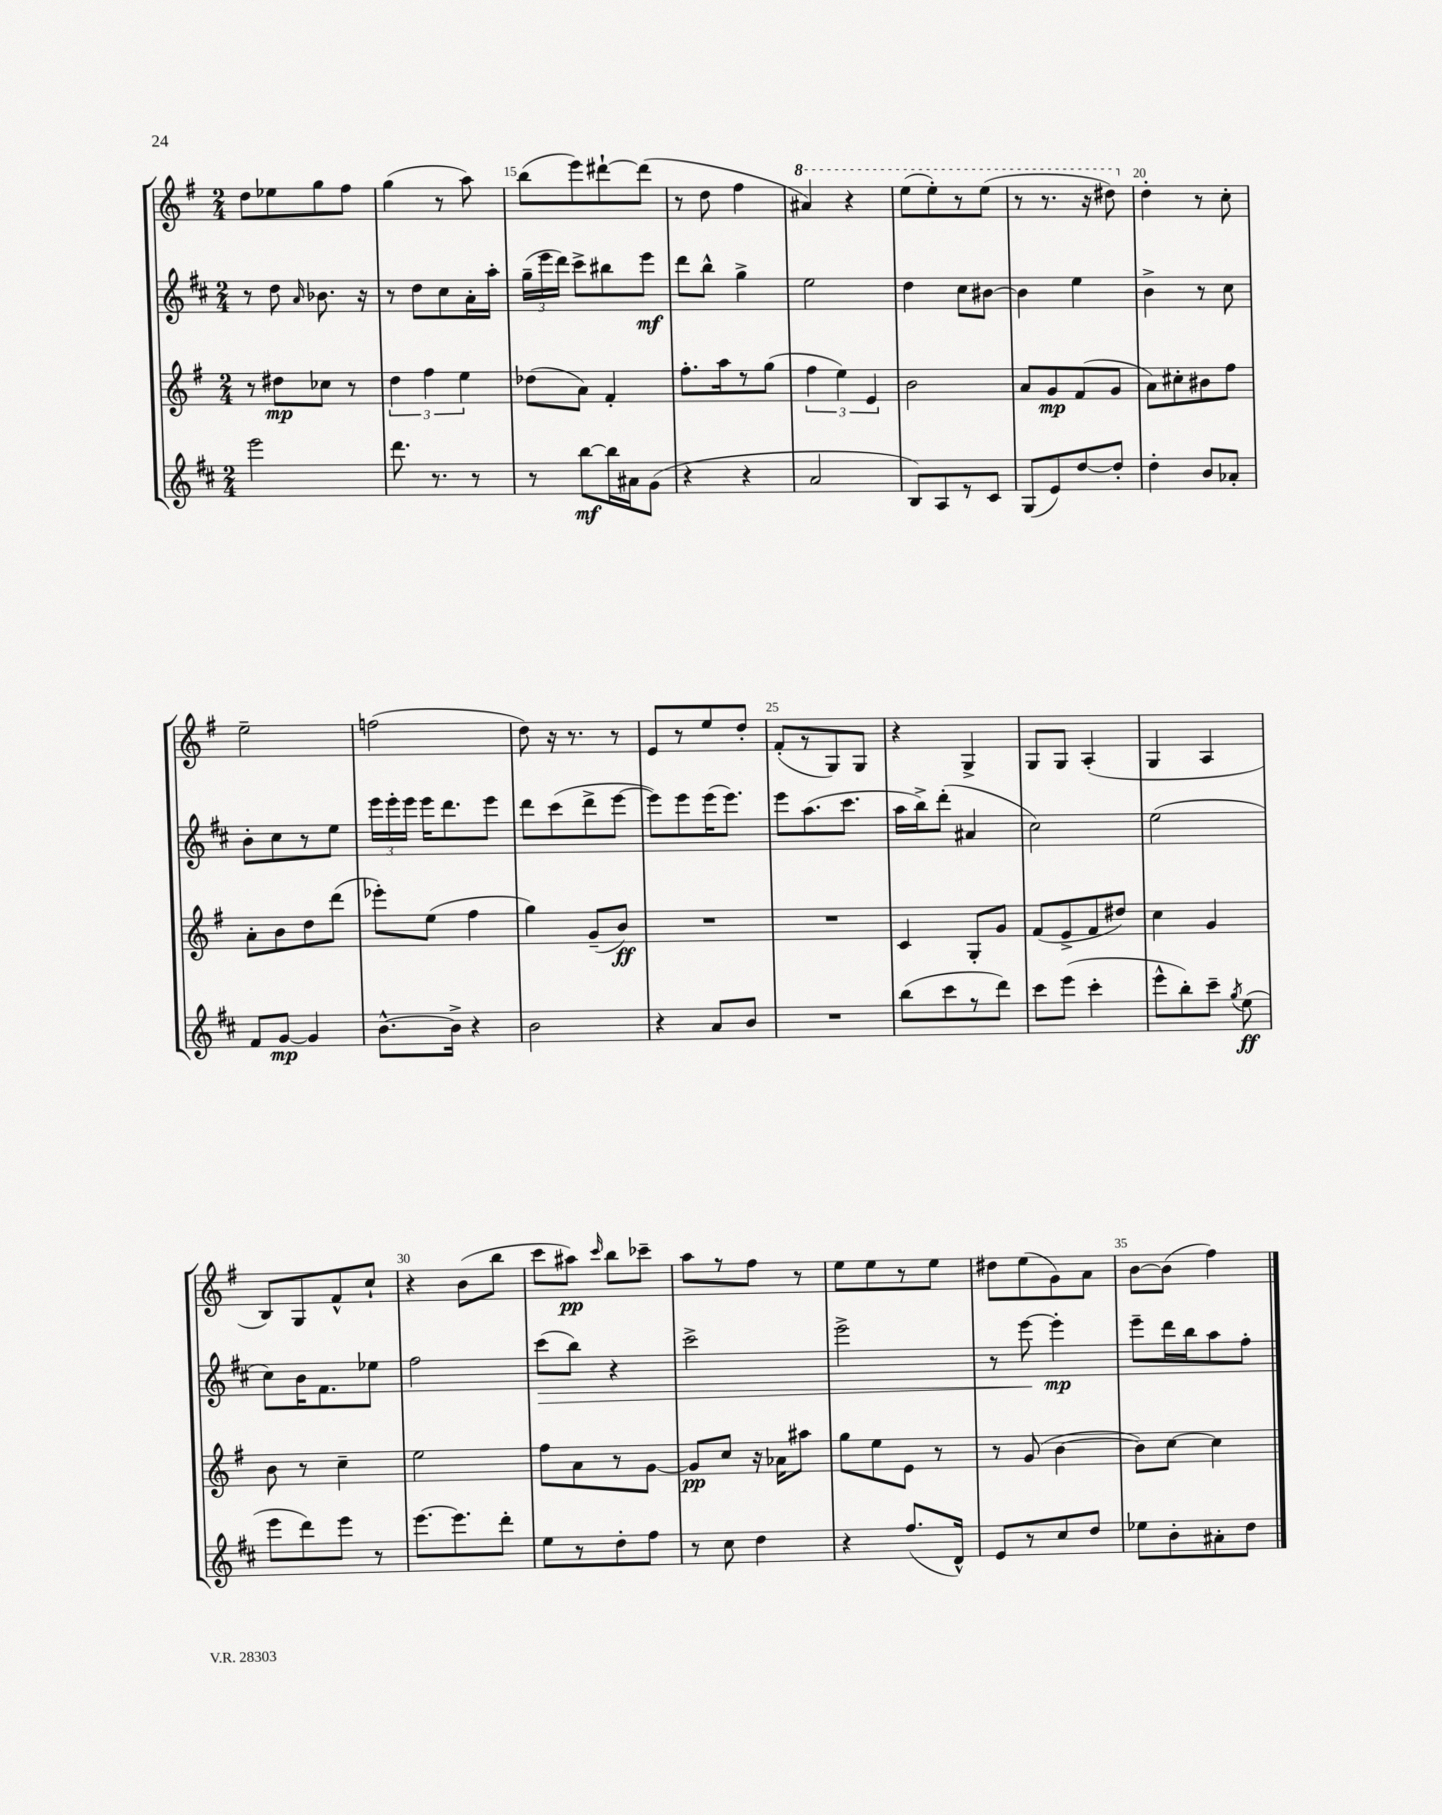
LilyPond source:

<<
\new StaffGroup <<
\new Staff = "s0" {
    \clef treble \key g \major \numericTimeSignature \time 2/4
    \autoBeamOff d''8[ ees''8 g''8 fis''8] |
    g''4( r8 a''8) |
    b''8[( e'''8) dis'''8~-! dis'''8]( |
    r8 d''8 fis''4 |
    \ottava #1 ais''4) r4 |
    e'''8[( e'''8-.) r8 e'''8]( |
    r8 r8. r16 dis'''8) \ottava #0 |
    d''4-. r8 c''8-. |
    e''2-- |
    f''2( |
    d''8) r16 r8. r8 |
    e'8[ r8 e''8 d''8]-. |
    fis'8[-.( r8 g8) g8] |
    r4 g4-> |
    g8[ g8] a4-.( |
    g4 a4 |
    b8[) g8 fis'8-^ c''8]-! |
    r4 b'8[( b''8] |
    c'''8[ ais''8]\pp) \grace { c'''16 } b''8[ ces'''8]-- |
    a''8[ r8 fis''8] r8 |
    e''8[ e''8 r8 e''8] |
    dis''8[ e''8( g'8) a'8] |
    b'8[~ b'8]( fis''4) \bar "|." |
}
\new Staff = "s1" {
    \clef treble \key d \major \numericTimeSignature \time 2/4
    \autoBeamOff r8 d''8 \grace { a'16 } bes'8. r16 |
    r8 d''8[ cis''8 a'16-. a''16]-. |
    \tuplet 3/2 { g''16[--( e'''16 d'''16]) } cis'''8[-> bis''8 e'''8]\mf |
    d'''8[ b''8]-^ g''4-> |
    e''2 |
    d''4 cis''8[ bis'8]~ |
    bis'4 e''4 |
    b'4-> r8 cis''8 |
    b'8[-. cis''8 r8 e''8] |
    \tuplet 3/2 { e'''16[ e'''16-. e'''16] } e'''16[ d'''8. e'''8] |
    d'''8[ cis'''8( d'''8-> e'''8]~ |
    e'''8[) e'''8 e'''16( e'''8.]) |
    e'''8[ a''8.( cis'''8.] |
    a''16[ b''16->) d'''8]-.( ais'4 |
    cis''2) |
    e''2( |
    cis''8[) b'16 fis'8. ees''8] |
    fis''2 |
    cis'''8[\>( b''8]) r4 |
    cis'''2-> |
    e'''2-> |
    r8 e'''8~\! e'''4-.\mp |
    e'''8[-- d'''16 b''16 a''8 fis''8]-. \bar "|." |
}
\new Staff = "s2" {
    \clef treble \key g \major \numericTimeSignature \time 2/4
    \autoBeamOff r8 dis''8[\mp ces''8] r8 |
    \tuplet 3/2 { d''4 fis''4 e''4 } |
    des''8[( a'8]) fis'4-. |
    fis''8.[-. a''16 r8 g''8]( |
    \tuplet 3/2 { fis''4 e''4) e'4 } |
    b'2 |
    a'8[ g'8\mp fis'8( g'8] |
    a'8[) cis''8-. bis'8 fis''8] |
    a'8[-. b'8 d''8 d'''8]( |
    ees'''8[-.) e''8]( fis''4 |
    g''4) g'8[--( b'8]\ff) |
    R2 |
    R2 |
    c'4 g8[-. g'8] |
    fis'8[( e'8-> fis'8 dis''8]) |
    c''4 g'4 |
    b'8 r8 c''4-- |
    e''2 |
    fis''8[ a'8 r8 g'8]~ |
    g'8[\pp c''8] r16 aes'16[ ais''8] |
    g''8[ e''8 e'8] r8 |
    r8 g'8( b'4~ |
    b'8[) c''8]~ c''4 \bar "|." |
}
\new Staff = "s3" {
    \clef treble \key d \major \numericTimeSignature \time 2/4
    \autoBeamOff e'''2 |
    d'''8. r8. r8 |
    r8 b''8[~\mf b''16 ais'16 g'8]( |
    r4 r4 |
    a'2 |
    b8[) a8 r8 cis'8] |
    g8[( e'8) d''8~ d''8]-. |
    d''4-. b'8[ aes'8]-. |
    fis'8[ g'8]~\mp g'4 |
    b'8.[~-^ b'16]-> r4 |
    b'2 |
    r4 a'8[ b'8] |
    R2 |
    b''8[( cis'''8 r8 d'''8]) |
    cis'''8[ e'''8]( cis'''4-. |
    e'''8[-^ b''8-.) cis'''8]-- \acciaccatura { g''8 } e''8\ff( |
    e'''8[ d'''8) e'''8] r8 |
    e'''8.[~ e'''8. d'''8]-. |
    e''8[ r8 d''8-. fis''8] |
    r8 cis''8 d''4 |
    r4 fis''8.[( d'16]-^) |
    e'8[ r8 cis''8 d''8] |
    ees''8[ b'8-. ais'8-. d''8] \bar "|." |
}
>>
>>
\layout { \context { \Score currentBarNumber = #13 \override BarNumber.break-visibility = ##(#f #t #t) barNumberVisibility = #(every-nth-bar-number-visible 5) } }
